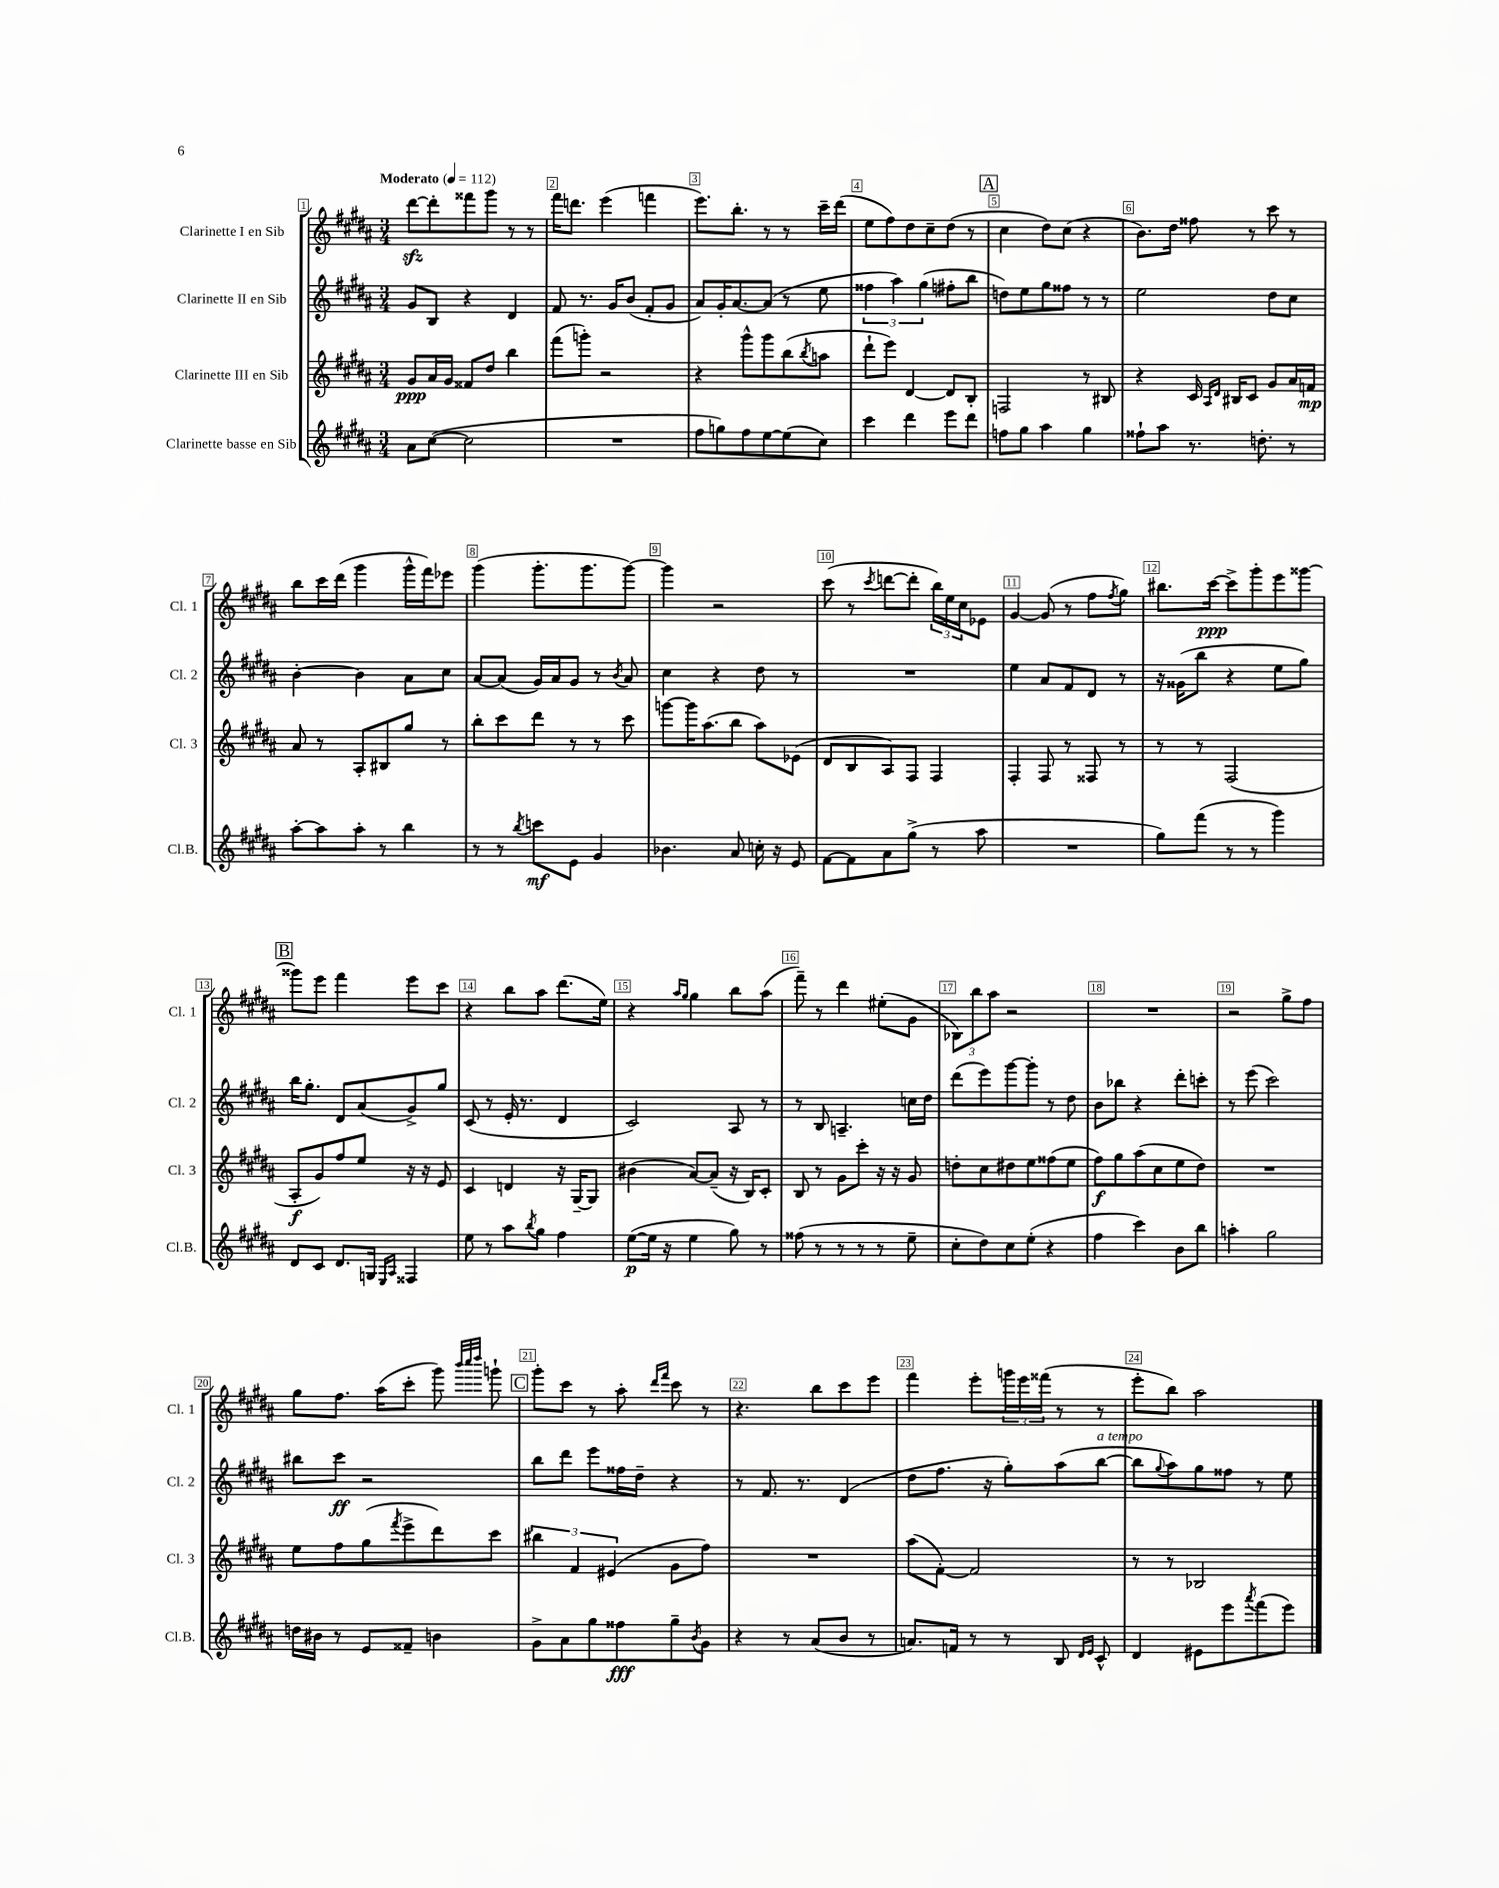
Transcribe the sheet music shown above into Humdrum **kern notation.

**kern	**dynam	**kern	**dynam	**kern	**dynam	**kern	**dynam
*part4	*part4	*part3	*part3	*part2	*part2	*part1	*part1
*staff4	*staff4	*staff3	*staff3	*staff2	*staff2	*staff1	*staff1
*I"Clarinette basse en Sib	*	*I"Clarinette III en Sib	*	*I"Clarinette II en Sib	*	*I"Clarinette I en Sib	*
*I'Cl.B.	*	*I'Cl. 3	*	*I'Cl. 2	*	*I'Cl. 1	*
*clefG2	*	*clefG2	*	*clefG2	*	*clefG2	*
*k[f#c#g#d#a#]	*	*k[f#c#g#d#a#]	*	*k[f#c#g#d#a#]	*	*k[f#c#g#d#a#]	*
*M3/4	*	*M3/4	*	*M3/4	*	*M3/4	*
*MM112	*	*MM112	*	*MM112	*	*MM112	*
=1	=1	=1	=1	=1	=1	=1	=1
!	!	!	!	!	!	!LO:TX:a:B:t=Moderato	!
8a#\L	.	8g#/L	ppp	8g#/L	.	[8ddd#zz\L	.
([8cc#\J	.	16a#/L	.	8B/J	.	8ddd#'\]	.
.	.	16g#/JJ	.	.	.	.	.
2cc#\]	.	8f##X/L	.	4r	.	8fff##X\	.
.	.	8dd#/J	.	.	.	8ggg#\J	.
.	.	4bb\	.	4d#/	.	8r	.
.	.	.	.	.	.	8r	.
=2	=2	=2	=2	=2	=2	=2	=2
2.r	.	(8fff#\L	.	8f#/	.	16fff#\KL	.
.	.	.	.	.	.	8.dddn\J	.
.	.	8gggn'\J)	.	8.r	.	.	.
.	.	2r	.	.	.	(4eee\	.
.	.	.	.	16g#/KL	.	.	.
.	.	.	.	(8b/J	.	.	.
.	.	.	.	8f#'/L	.	4fffn\	.
.	.	.	.	8g#/J	.	.	.
=3	=3	=3	=3	=3	=3	=3	=3
8ff#\L	.	4r	.	8a#/L)	.	8.eee\L)	.
8ggn\)	.	.	.	16g#'/K	.	.	.
.	.	.	.	[8.a#/	.	8.bb'\J	.
8ff#\	.	8ggg#^^\L	.	.	.	.	.
[8ee\	.	8ggg#\	.	(8a#/J]	.	8r	.
(8ee\]	.	(8bb\	.	8r	.	8r	.
.	.	8qbb/	.	.	.	.	.
8cc#\J)	.	8aan\J	.	8ee\	.	16ccc#~\LL	.
.	.	.	.	.	.	(16ddd#\JJ	.
=4	=4	=4	=4	=4	=4	=4	=4
4ccc#\	.	8ddd#`\L	.	6ff##X\	.	8ee\L	.
.	.	8eee\J)	.	.	.	8ff#\)	.
.	.	.	.	6aa#\)	.	.	.
4ddd#\	.	[4d#/	.	.	.	8dd#\	.
.	.	.	.	(6gg#\	.	.	.
.	.	.	.	.	.	8cc#~\	.
8eee\L	.	8d#/L]	.	8ff#X'\L	.	(8dd#\J	.
8ddd#\J	.	8B'/J	.	8bb\J	.	8r	.
!!LO:REH:place=s1:t=A
=5	=5	=5	=5	=5	=5	=5	=5
8ffn\L	.	2Fn/	.	8ddn\L)	.	4cc#\	.
8gg#\J	.	.	.	8ee\	.	.	.
4aa#\	.	.	.	8gg#\	.	8dd#\L)	.
.	.	.	.	8ff##X\J	.	(8cc#\J	.
4gg#\	.	8r	.	8r	.	4r	.
.	.	8B#X/	.	8r	.	.	.
=6	=6	=6	=6	=6	=6	=6	=6
8ff##X`\L	.	4r	.	2ee\	.	8.b\L)	.
8aa#\J	.	.	.	.	.	.	.
.	.	.	.	.	.	16dd#\Jk	.
8.r	.	16c#/	.	.	.	8ff##X\	.
.	.	16qqA#/LL	.	.	.	.	.
.	.	16qqd#/JJ	.	.	.	.	.
.	.	16B#X/KL	.	.	.	.	.
.	.	8c#/J	.	.	.	8r	.
8.ddn'\	.	.	.	.	.	.	.
.	.	8g#/L	.	8dd#\L	.	8ccc#\	.
8r	.	16a#/L	.	8cc#\J	.	8r	.
.	.	16fn/JJ	mp	.	.	.	.
!!LO:LB:g=z
=7	=7	=7	=7	=7	=7	=7	=7
[8aa#'\L	.	8a#/	.	[4b'\	.	8bb\L	.
8aa#\]	.	8r	.	.	.	16ccc#\L	.
.	.	.	.	.	.	(16ddd#\JJ	.
8aa#'\J	.	8A#'/L	.	4b\]	.	4ggg#\	.
8r	.	8B#X/	.	.	.	.	.
4bb\	.	8gg#/J	.	8a#\L	.	16ggg#^^\LL	.
.	.	.	.	.	.	16fff#\J)	.
.	.	8r	.	8cc#\J	.	8eee-X\J	.
=8	=8	=8	=8	=8	=8	=8	=8
8r	.	8bb'\L	.	[8a#/L	.	(4ggg#\	.
8r	.	8ccc#\	.	(8a#/J]	.	.	.
8qbb/	.	.	.	.	.	.	.
8cccn\L	mf	8ddd#\J	.	16g#/LL)	.	8.ggg#'\L	.
.	.	.	.	16a#/J	.	.	.
8e\J	.	8r	.	8g#/J	.	.	.
.	.	.	.	.	.	8.ggg#\	.
4g#/	.	8r	.	8r	.	.	.
.	.	.	.	8qb/	.	.	.
.	.	8ccc#\	.	8a#/	.	[8ggg#\J)	.
=9	=9	=9	=9	=9	=9	=9	=9
4.b-X\	.	[8gggn\L	.	4cc#\	.	4ggg#\]	.
.	.	16ggg\K]	.	.	.	.	.
.	.	(8.aa#\	.	.	.	.	.
.	.	.	.	4r	.	2r	.
8a#/	.	8bb\J	.	.	.	.	.
16ccn'\	.	8aa#\L)	.	8dd#\	.	.	.
16r	.	.	.	.	.	.	.
8e/	.	(8e-X\J	.	8r	.	.	.
=10	=10	=10	=10	=10	=10	=10	=10
[8f#\L	.	8d#/L	.	2.r	.	(8ccc#\	.
8f#\]	.	8B/	.	.	.	8r	.
.	.	.	.	.	.	8qccc#/	.
8a#\	.	8A#/)	.	.	.	[8dddn\L	.
(8gg#^\J	.	8F#/J	.	.	.	8ddd'\J]	.
8r	.	4F#/	.	.	.	24bb\LL)	.
.	.	.	.	.	.	24ee\	.
.	.	.	.	.	.	24cc#\J	.
8aa#\	.	.	.	.	.	8e-X\J	.
=11	=11	=11	=11	=11	=11	=11	=11
2.r	.	4F#'/	.	4ee\	.	[4g#/	.
.	.	8F#/	.	8a#/L	.	(8g#/]	.
.	.	8r	.	8f#/	.	8r	.
.	.	8F##X/	.	8d#/J	.	8ff#\L	.
.	.	.	.	.	.	8qff#/	.
.	.	8r	.	8r	.	8gg#\J)	.
=12	=12	=12	=12	=12	=12	=12	=12
8gg#\L)	.	8r	.	16r	.	8.bb#X\L	.
.	.	.	.	(16g##X\KL	.	.	.
(8fff#\J	.	8r	.	8bb\J	.	.	.
.	.	.	.	.	.	[16ccc#\Jk	ppp
8r	.	(2F#/	.	4r	.	8ccc#^\L]	.
8r	.	.	.	.	.	8ggg#'\	.
4ggg#\)	.	.	.	8ee\L	.	8eee\	.
.	.	.	.	8gg#\J)	.	[8ggg##X\J	.
!!LO:LB:g=z
!!LO:REH:place=s1:t=B
=13	=13	=13	=13	=13	=13	=13	=13
8d#/L	.	8A#'/L	f	16bb\KL	.	8ggg##X\L]	.
.	.	.	.	8.gg#'\J	.	.	.
8c#/J	.	8g#/)	.	.	.	8eee\J	.
8.d#/L	.	8ff#/	.	8d#/L	.	4fff#\	.
.	.	8ee/J	.	(8a#/	.	.	.
16Gn/Jk	.	.	.	.	.	.	.
16qqE/LL	.	.	.	.	.	.	.
16qqA#/JJ	.	.	.	.	.	.	.
4F##X/	.	16r	.	8g#^/)	.	8eee\L	.
.	.	16r	.	.	.	.	.
.	.	8e/	.	8gg#/J	.	8ccc#\J	.
=14	=14	=14	=14	=14	=14	=14	=14
8ee\	.	4c#/	.	(8c#/	.	4r	.
8r	.	.	.	8r	.	.	.
8aa#\L	.	4dn/	.	16e'/	.	8bb\L	.
.	.	.	.	8.r	.	.	.
8qbb/	.	.	.	.	.	.	.
8gg#\J	.	.	.	.	.	8aa#\J	.
4ff#\	.	16r	.	4d#/	.	(8.ddd#\L	.
.	.	[16G#~/KL	.	.	.	.	.
.	.	8G#/J]	.	.	.	.	.
.	.	.	.	.	.	16ee\Jk)	.
=15	=15	=15	=15	=15	=15	=15	=15
([8ee\L	p	(4b#X\	.	2c#/)	.	4r	.
16ee\Jk]	.	.	.	.	.	.	.
16r	.	.	.	.	.	.	.
.	.	.	.	.	.	16qqaa#/LL	.
.	.	.	.	.	.	16qqgg#/JJ	.
4ee\	.	[8a#/L)	.	.	.	4gg#\	.
.	.	(8a#~/J]	.	.	.	.	.
8gg#\)	.	16r	.	8A#/	.	8bb\L	.
.	.	16B/KL)	.	.	.	.	.
8r	.	8c#'/J	.	8r	.	(8aa#\J	.
=16	=16	=16	=16	=16	=16	=16	=16
(8ff##X\	.	8B/	.	8r	.	8fff#~\)	.
8r	.	8r	.	8B/	.	8r	.
8r	.	8g#\L	.	4.An~/	.	4ddd#\	.
8r	.	8ccc#'\J	.	.	.	.	.
8r	.	16r	.	.	.	(8ee#X'\L	.
.	.	16r	.	.	.	.	.
8ee~\	.	8g#/	.	16ccn\LL	.	8g#\J	.
.	.	.	.	16dd#\JJ	.	.	.
=17	=17	=17	=17	=17	=17	=17	=17
8cc#'\L	.	8ddn'\L	.	(8ddd#\L	.	12B-X\L)	.
.	.	.	.	.	.	12bb\	.
8dd#\)	.	8cc#\	.	8eee\)	.	.	.
.	.	.	.	.	.	12aa#\J	.
8cc#\	.	8dd#X\	.	[8ggg#\	.	2r	.
(8ee'\J	.	8ee\	.	8ggg#'\J]	.	.	.
4r	.	(8ff##X\	.	8r	.	.	.
.	.	8ee\J	.	8dd#\	.	.	.
=18	=18	=18	=18	=18	=18	=18	=18
4ff#\	.	8ff#\L)	f	8b\L	.	2.r	.
.	.	8gg#\	.	8bb-X\J	.	.	.
4ccc#\)	.	(8aa#\	.	4r	.	.	.
.	.	8cc#\	.	.	.	.	.
8b\L	.	8ee\	.	8ddd#'\L	.	.	.
8bb\J	.	8dd#\J)	.	8cccn'\J	.	.	.
=19	=19	=19	=19	=19	=19	=19	=19
4aan'\	.	2.r	.	8r	.	2r	.
.	.	.	.	(8eee\	.	.	.
2gg#\	.	.	.	2ccc#\)	.	.	.
.	.	.	.	.	.	8gg#^\L	.
.	.	.	.	.	.	8ff#\J	.
!!LO:LB:g=z
=20	=20	=20	=20	=20	=20	=20	=20
16ddn\LL	.	8ee\L	.	8bb#X\L	.	8gg#\L	.
16b#X\JJ	.	.	.	.	.	.	.
8r	.	8ff#\	.	8ccc#\J	ff	8.ff#\J	.
8e/L	.	(8gg#\	.	2r	.	.	.
.	.	.	.	.	.	(16aa#\KL	.
.	.	8qfff#/	.	.	.	.	.
8f##X~/J	.	8eee^\	.	.	.	8ccc#'\J	.
4bn\	.	8ddd#\)	.	.	.	8ggg#\)	.
.	.	.	.	.	.	32qqbbb/LLL	.
.	.	.	.	.	.	32qqcccc#/	.
.	.	.	.	.	.	32qqdddd#/JJJ	.
.	.	8ccc#\J	.	.	.	8gggn`\	.
!!LO:REH:place=s1:t=C
=21	=21	=21	=21	=21	=21	=21	=21
8g#^\L	.	6bb#X\	.	8bb\L	.	8ggg#'\L	.
8a#\	.	.	.	8ddd#\J	.	8ccc#\J	.
.	.	6f#/	.	.	.	.	.
8gg#\	.	.	.	8eee\L	.	8r	.
.	.	(6e#X/	.	.	.	.	.
8ff##X\	fff	.	.	16ff##X\L	.	8aa#'\	.
.	.	.	.	16dd#~\JJ	.	.	.
.	.	.	.	.	.	16qqddd#/LL	.
.	.	.	.	.	.	16qqfff#/JJ	.
8gg#~\	.	8g#\L	.	4r	.	8ccc#\	.
8qb/	.	.	.	.	.	.	.
8g#\J	.	8ff#\J)	.	.	.	8r	.
=22	=22	=22	=22	=22	=22	=22	=22
4r	.	2.r	.	8r	.	4.r	.
.	.	.	.	8.f#/	.	.	.
8r	.	.	.	.	.	.	.
.	.	.	.	8.r	.	.	.
(8a#/L	.	.	.	.	.	8bb\L	.
8b/J	.	.	.	(4d#/	.	8ccc#\	.
8r	.	.	.	.	.	8eee\J	.
=23	=23	=23	=23	=23	=23	=23	=23
8.an/L)	.	(8aa#\L	.	8dd#\L	.	4fff#\	.
.	.	[8f#'\J)	.	8.ff#\J	.	.	.
16fn/Jk	.	.	.	.	.	.	.
8r	.	2f#/]	.	.	.	8eee'\L	.
.	.	.	.	16r	.	.	.
8r	.	.	.	8gg#'\L)	.	24gggn\L	.
.	.	.	.	.	.	24eee\	.
.	.	.	.	.	.	(24fff##X\JJ	.
8B/	.	.	.	(8aa#\	.	8r	.
16qqd#/LL	.	.	.	.	.	.	.
16qqe/JJ	.	.	.	.	.	.	.
!	!	!	!	!LO:TX:a:i:t=a tempo	!	!	!
8c#^^/	.	.	.	[8bb\J	.	8r	.
=24	=24	=24	=24	=24	=24	=24	=24
4d#/	.	8r	.	8bb\L]	.	8eee'\L	.
.	.	.	.	8qqgg#/	.	.	.
.	.	8r	.	8aa#\)	.	8bb\J)	.
8e#X\L	.	2B-X/	.	8gg#\	.	2aa#\	.
8eee\	.	.	.	8ff##X\J	.	.	.
8qaaa#/	.	.	.	.	.	.	.
(8fff#\	.	.	.	8r	.	.	.
8eee\J)	.	.	.	8ee\	.	.	.
==	==	==	==	==	==	==	==
*-	*-	*-	*-	*-	*-	*-	*-
